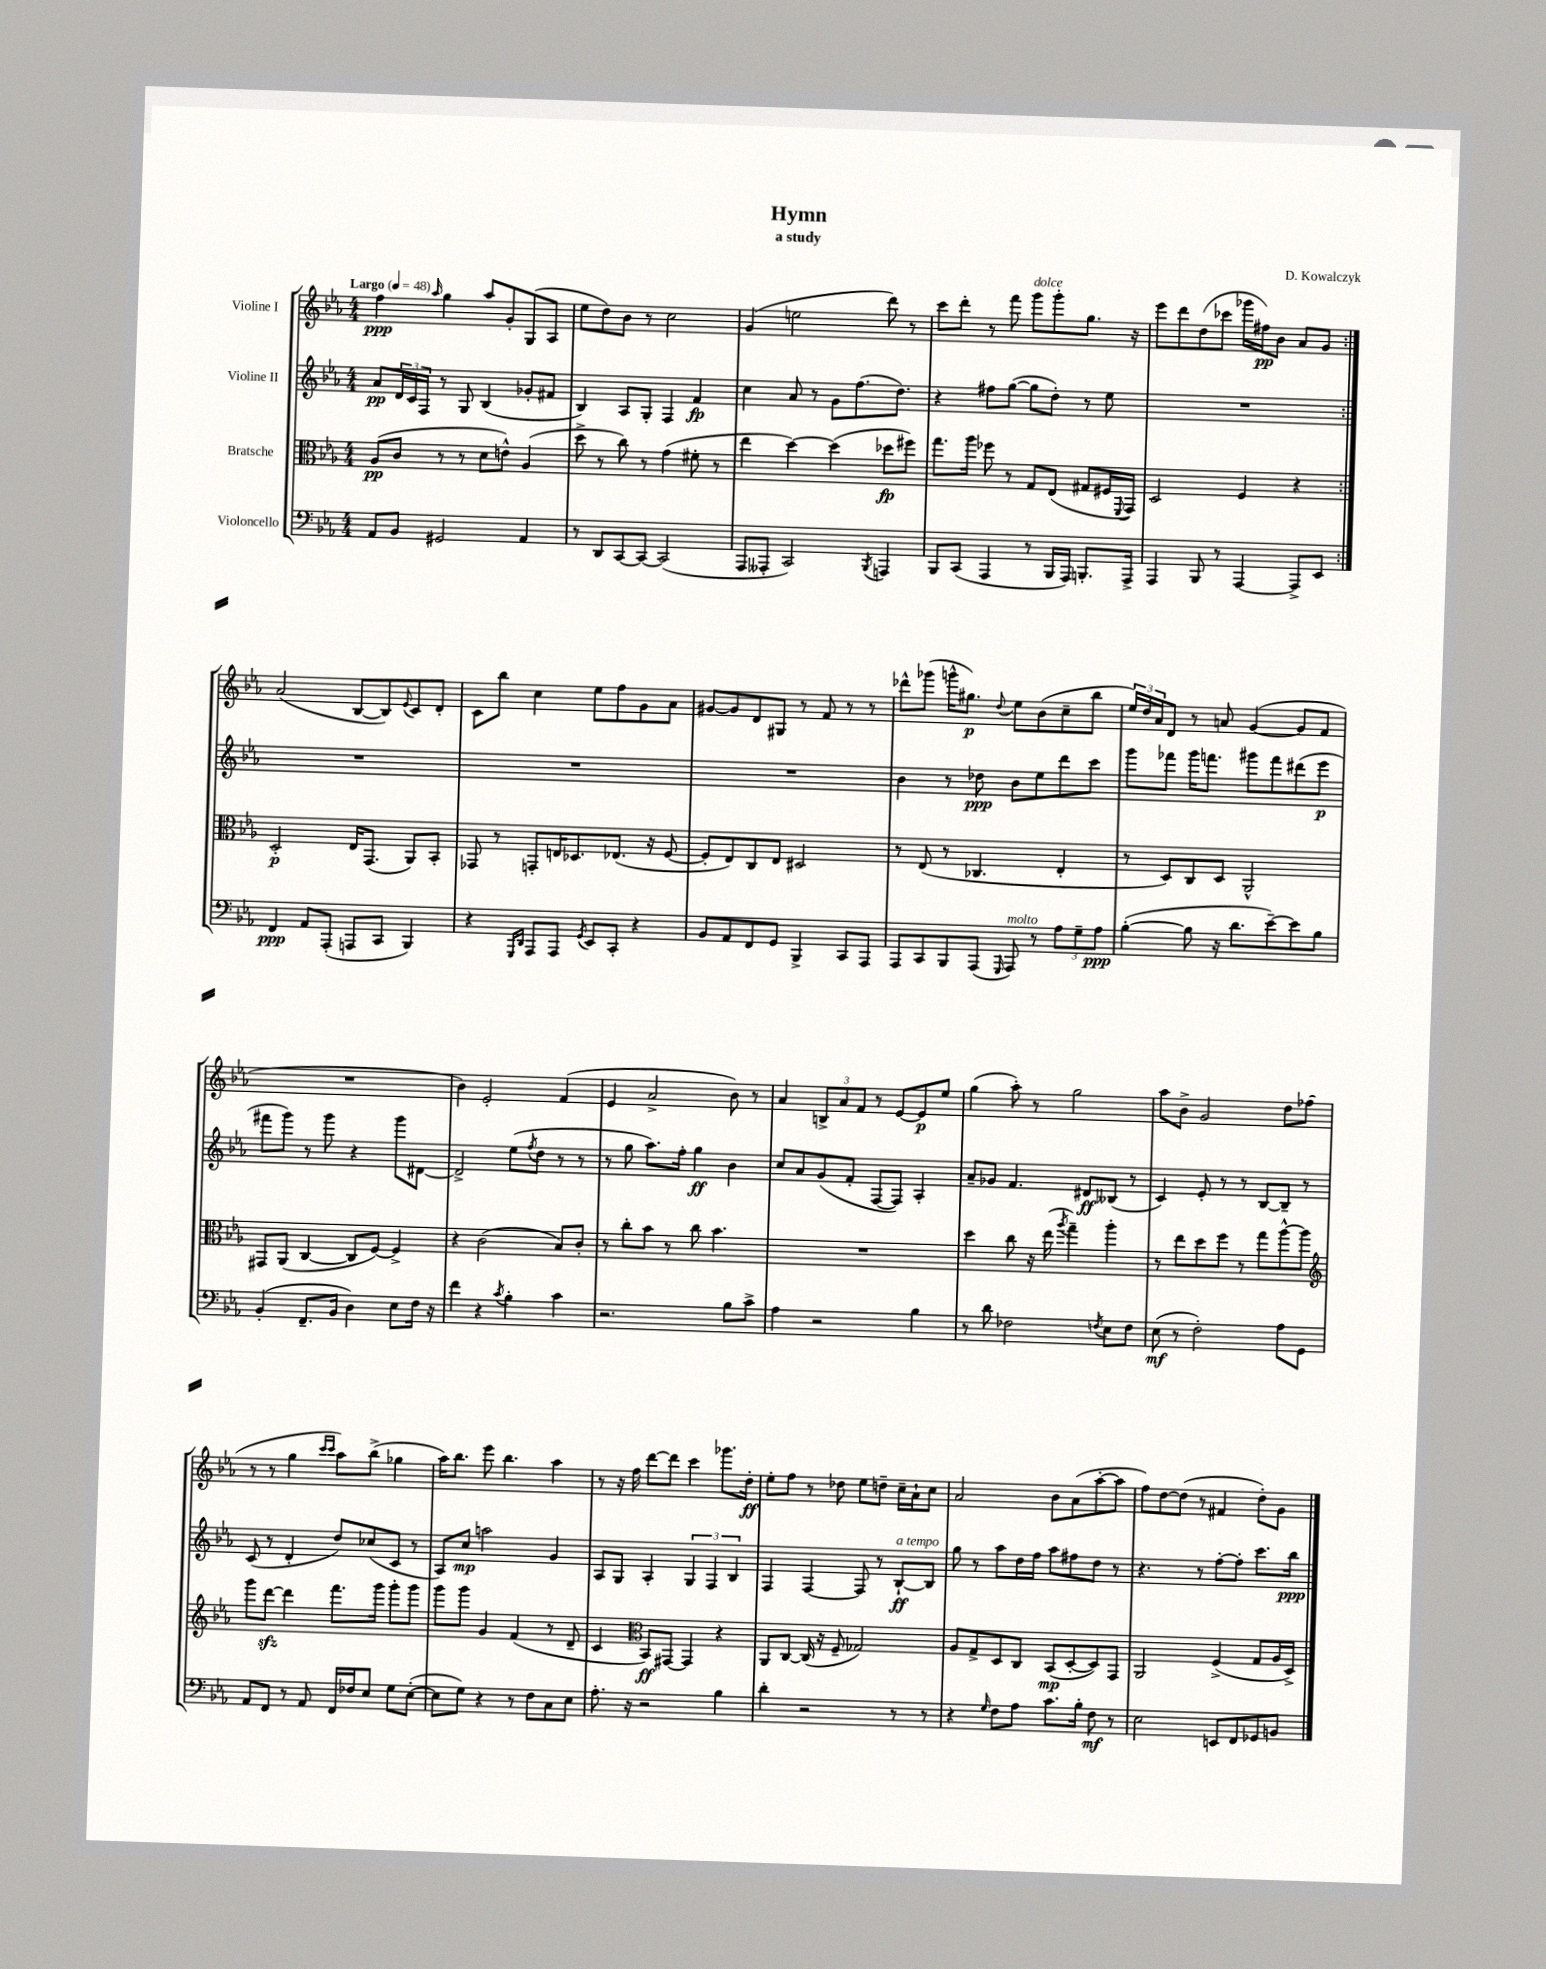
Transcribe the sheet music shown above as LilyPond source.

\header { title = "Hymn" composer = "D. Kowalczyk" subtitle = "a study" }
<<
\new StaffGroup <<
\new Staff = "s0" \with { instrumentName = "Violine I" } {
    \clef treble \key ees \major \numericTimeSignature \time 4/4 \tempo "Largo" 4 = 48
    \repeat volta 2 { f''4\ppp \grace { aes''16 } g''4 aes''8 g'8-. g8( aes8 |
    ees''8 d''8) bes'8 r8 c''2 |
    g'4( e''2 d'''8) r8 |
    c'''8 d'''8-. r8 f'''8 g'''8^\markup { \italic "dolce" } g'''8-. g''8. r16 |
    ees'''8 d'''8 d''8( ces'''8 ges'''16 fis''16\pp) bes'8 aes'8 g'8 | }
    aes'2( bes8~ bes8) \appoggiatura { ees'8 } c'8 d'8-. |
    c'8 bes''8 c''4 ees''8 f''8 g'8 aes'8 |
    gis'8~ gis'8 d'8 gis8 r8 f'8 r8 r8 |
    des'''8-^ ges'''8( g'''16-^ gis''8.\p) \appoggiatura { d''8 } ees''8 bes'8( c''8-- bes''8 |
    \tuplet 3/2 { ees''16) d''16 aes'16 } d'8 r8 a'8 g'4~( g'8 f'8 |
    R1 |
    bes'4) ees'2-. f'4( |
    ees'4 aes'2-> bes'8) r8 |
    aes'4 \tuplet 3/2 { b8-> aes'8 f'8 } r8 ees'8~ ees'8\p ees''8 |
    g''4( aes''8-.) r8 g''2 |
    aes''8 bes'8-> g'2 d''8 fes''8( |
    r8 r8 g''4 \grace { c'''16 c'''16 } aes''8) bes''8->( ges''4 |
    aes''16) bes''8. ees'''8 bes''4. aes''4 |
    r8 r16 f''16 d'''8~ d'''8 c'''4 ges'''8. d''16-.\ff |
    ees''8-. f''8 r8 des''8 ees''8 d''8-- c''16-- aes'16-! c''8 |
    aes'2 bes'8 aes'8( aes''8~-. aes''8 |
    f''8) d''8~ d''8( r8 fis'4 d''8-.) g'8 \bar "|." |
}
\new Staff = "s1" \with { instrumentName = "Violine II" } {
    \clef treble \key ees \major \numericTimeSignature \time 4/4
    \repeat volta 2 { aes'8\pp \tuplet 3/2 { d'16 c'16 f16 } r8 g8 bes4( ges'8-. fis'8 |
    bes4) aes8 g8-. f4 f'4\fp |
    c''4 aes'8 r8 g'8 f''8.( d''8.) |
    r4 fis''8 g''8~( g''8 d''8-.) r8 ees''8 |
    R1 | }
    R1 |
    R1 |
    R1 |
    bes'4 r8 des''8\ppp bes'8 ees''8 d'''8 c'''8 |
    g'''8 fes'''8 g'''16 f'''8. gis'''8 f'''8 dis'''8( ees'''8\p |
    fis'''8 g'''8) r8 g'''8 r4 g'''8 dis'8~ |
    dis'2-> ees''8( \acciaccatura { f''8 } d''8 r8 r8 |
    r8 g''8 aes''8.) f''16-. g''4\ff bes'4 |
    c''8 aes'8 g'8( f'8-. f8~ f8) aes4-. |
    aes'8-- ges'8 f'4. dis'8\ff beses8( r8 |
    c'4) ees'8-. r8 r8 bes8~ bes8-- r8 |
    c'8( r8 d'4-. d''8) ces''8( c'8 r8 |
    aes8) c''8\mp a''2 g'4 |
    aes8 g8 aes4-. \tuplet 3/2 { g4 f4 bes4 } |
    f4 f4~ f8 r8 bes8~-!\ff^\markup { \italic "a tempo" } bes8 |
    g''8 r8 aes''8 d''16 f''16 aes''8 fis''8 d''8 r8 |
    r4. r8 f''8~-. f''8-. c'''8. bes''16\ppp \bar "|." |
}
\new Staff = "s2" \with { instrumentName = "Bratsche" } {
    \clef alto \key ees \major \numericTimeSignature \time 4/4
    \repeat volta 2 { aes8\pp( c'8 r8 r8 d'8 e'8-^) aes4( |
    d''8-> r8 c''8) r8 g'4( fis'8-. r8 |
    ees''4 d''4~) d''4( des''8\fp fis''8) |
    g''8. aes''16 fes''8 r8 g8 ees8( gis8 fis16 \appoggiatura { f,8 } g,16) |
    d2 f4 r4 | }
    d2-.\p ees16 g,8.( aes,8) bes,8-. |
    ges,8 r8 g,8-. e16 des8. ees8.( r16 f8~ |
    f8-. ees8) c8 ees8 dis2 |
    r8 ees8( r8 ces4. ees4-. |
    r8 d8) c8 d8 aes,2-^ |
    gis,8 aes,8( c4~ c8 f8~) f4-> |
    r4 c'2( bes8) c'8-. |
    r8 c''8-. bes'8 r8 c''8 bes'4. |
    R1 |
    d''4 c''8 r16 ees''16( \acciaccatura { aes''8 } g''4--) aes''4-. |
    r8 ees''8 d''8 f''8 r8 g''8 aes''8~-^ aes''8 |
    \clef treble g'''8 d'''8~\sfz d'''4 f'''8. g'''16 g'''8-. g'''8 |
    g'''8 g'''8 g'4 f'4( r8 d'8-- |
    c'4 \clef alto bes,8\ff) gis,8~ gis,4 r4 |
    aes,8 c8~ c16( r16 f8-- ges2) |
    aes8 g8-> d8 c8 bes,8\mp( d8~-. d8) g,8 |
    aes,2 f4->( g8 aes16 d16->) \bar "|." |
}
\new Staff = "s3" \with { instrumentName = "Violoncello" } {
    \clef bass \key ees \major \numericTimeSignature \time 4/4
    \repeat volta 2 { aes,8 bes,8 gis,2 aes,4 |
    r8 d,8 c,8~ c,8~ c,2( |
    aes,,8 aeses,,8-. c,2) \acciaccatura { bes,,8 } a,,4 |
    bes,,8 c,8( aes,,4 r8 bes,,16 aes,,16) b,,8.-. aes,,16-> |
    aes,,4 bes,,8 r8 aes,,4~ aes,,8-> ees,8 | }
    f,4\ppp aes,8 aes,,8-.( a,,8 c,8 bes,,4) |
    r4 \grace { g,,16 d,16 } aes,,8 aes,,8 \acciaccatura { g,8 } ees,8 c,8-. r4 |
    bes,8 aes,8 f,8 g,8 bes,,4-> c,8 aes,,8 |
    aes,,8 c,8 bes,,8 aes,,8( \grace { g,,16 } aes,,8^\markup { \italic "molto" }) r8 \tuplet 3/2 { aes8 g8-- aes8\ppp } |
    bes4~-.( bes8 r16 d'8. ees'8~--) ees'8 bes8 |
    bes,4-.( f,8.-- bes,16 d4) ees8 f16 r16 |
    f'4 r4 \acciaccatura { c'8 } bes4-. c'4 |
    r2. bes8 c'8-> |
    aes4 r2 bes4 |
    r8 d'8 fes2 \acciaccatura { f8 } ees8 f8 |
    ees8\mf( r8 f2-.) aes8 g,8 |
    aes,8 f,8 r8 aes,8 f,16 fes16 ees8 g8 ees8~-.( |
    ees8 g8) r4 r8 f8 c8 ees8 |
    aes8.-. r16 r2 bes4 |
    d'4-. r2 r8 r8 |
    r4 \grace { g16 } f8 aes8 c'8. bes16-. f8\mf r8 |
    ees2 e,8 f,8 ges,8 b,8 \bar "|." |
}
>>
>>
\layout { \context { \Score \remove "Bar_number_engraver" } }
